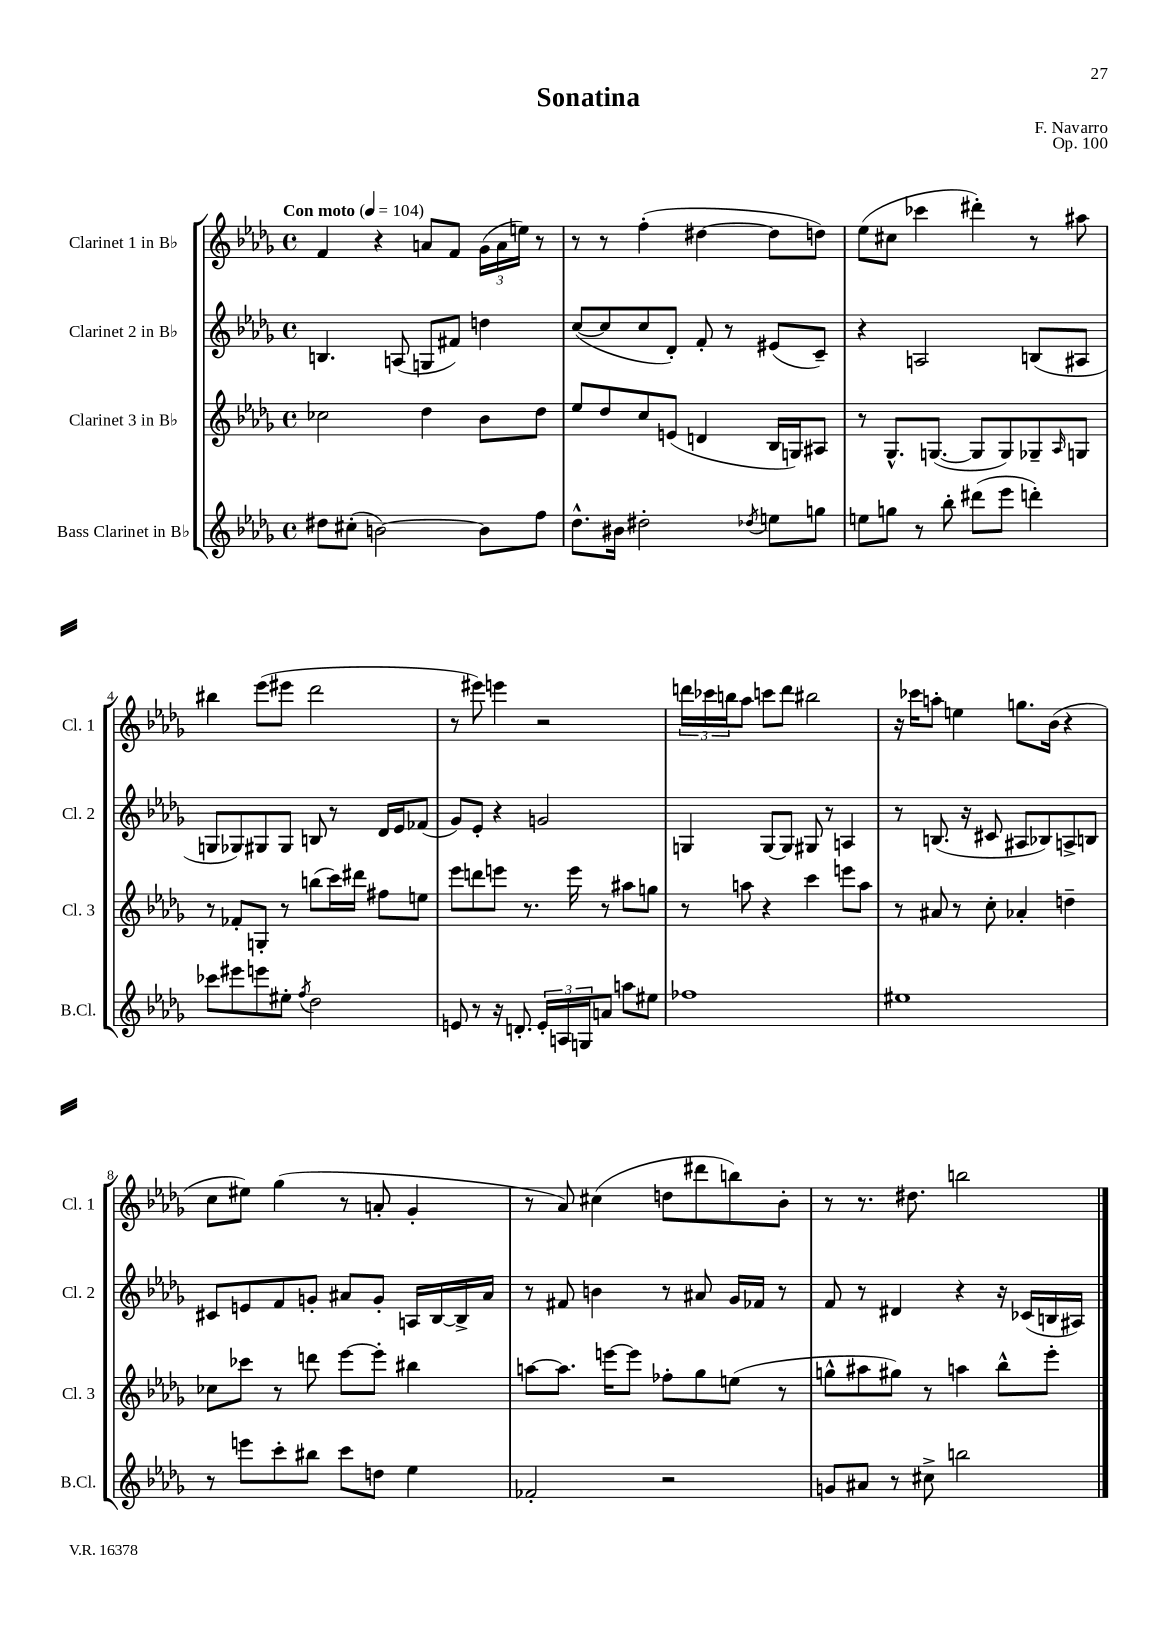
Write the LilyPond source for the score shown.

\header { title = "Sonatina" composer = "F. Navarro" opus = "Op. 100" }
<<
\new StaffGroup <<
\new Staff = "s0" \with { instrumentName = "Clarinet 1 in Bb" shortInstrumentName = "Cl. 1" } {
    \clef treble \key des \major \defaultTimeSignature \time 4/4 \tempo "Con moto" 4 = 104
    f'4 r4 a'8 f'8 \tuplet 3/2 { ges'16( a'16 e''16) } r8 |
    r8 r8 f''4-.( dis''4~ dis''8 d''8) |
    ees''8( cis''8 ces'''4 dis'''4-.) r8 ais''8 |
    bis''4 ees'''8( eis'''8 des'''2 |
    r8 eis'''8) e'''4 r2 |
    \tuplet 3/2 { d'''16 ces'''16 b''16 } aes''8 c'''8 d'''8 bis''2 |
    r16 ces'''16 a''8-. e''4 g''8. bes'16( r4 |
    c''8 eis''8) ges''4( r8 a'8-. ges'4-. |
    r8 aes'8) cis''4( d''8 dis'''8 b''8) bes'8-. |
    r8 r8. dis''8. b''2 \bar "|." |
}
\new Staff = "s1" \with { instrumentName = "Clarinet 2 in Bb" shortInstrumentName = "Cl. 2" } {
    \clef treble \key des \major \defaultTimeSignature \time 4/4
    b4. a8( g8 fis'8) d''4 |
    c''8~( c''8 c''8 des'8-.) f'8-. r8 eis'8( c'8--) |
    r4 a2 b8( ais8 |
    g8 ges8) gis8 gis8 b8 r8 des'16 ees'16 fes'8( |
    ges'8) ees'8-. r4 g'2 |
    g4 g8~ g8 gis8 r8 a4 |
    r8 b8.( r16 cis'8 ais8 bes8) a8-> b8 |
    cis'8 e'8 f'8 g'8-. ais'8 g'8-. a16 bes16~ bes16-> ais'16 |
    r8 fis'8 b'4 r8 ais'8 ges'16 fes'16 r8 |
    f'8 r8 dis'4 r4 r16 ces'16( b16 ais16) \bar "|." |
}
\new Staff = "s2" \with { instrumentName = "Clarinet 3 in Bb" shortInstrumentName = "Cl. 3" } {
    \clef treble \key des \major \defaultTimeSignature \time 4/4
    ces''2 des''4 bes'8 des''8 |
    ees''8 des''8 c''8 e'8( d'4 bes16 g16) ais8 |
    r8 ges8.-^ g8.~( g8 g8) ges8-- \grace { aes16 } g8 |
    r8 fes'8-. g8-. r8 b''8( c'''16) dis'''16 fis''8 e''8 |
    ees'''8 d'''8 e'''8 r8. e'''16 r8 ais''8 g''8 |
    r8 a''8 r4 c'''4 e'''8 a''8 |
    r8 ais'8 r8 c''8-. aes'4-. d''4-- |
    ces''8 ces'''8 r8 d'''8 ees'''8~ ees'''8-. bis''4 |
    a''8~ a''8. e'''16~ e'''8 fes''8-. ges''8 e''8( r8 |
    g''8-^ ais''8 gis''8) r8 a''4 bes''8-^ ees'''8-. \bar "|." |
}
\new Staff = "s3" \with { instrumentName = "Bass Clarinet in Bb" shortInstrumentName = "B.Cl." } {
    \clef treble \key des \major \defaultTimeSignature \time 4/4
    dis''8 cis''8-.( b'2~) b'8 f''8 |
    des''8.-^ bis'16 dis''2-. \acciaccatura { des''8 } e''8 g''8 |
    e''8 g''8 r8 bes''8-. dis'''8( ees'''8 d'''4-.) |
    ces'''8 eis'''8 e'''8 eis''8-. \acciaccatura { f''8 } des''2 |
    e'8 r8 r16 d'8.-. \tuplet 3/2 { e'16-. a16 g16 } a'8 a''8 eis''8 |
    fes''1 |
    eis''1 |
    r8 e'''8 c'''8-. bis''8 c'''8 d''8 ees''4 |
    fes'2-. r2 |
    g'8 ais'8 r8 cis''8-> b''2 \bar "|." |
}
>>
>>
